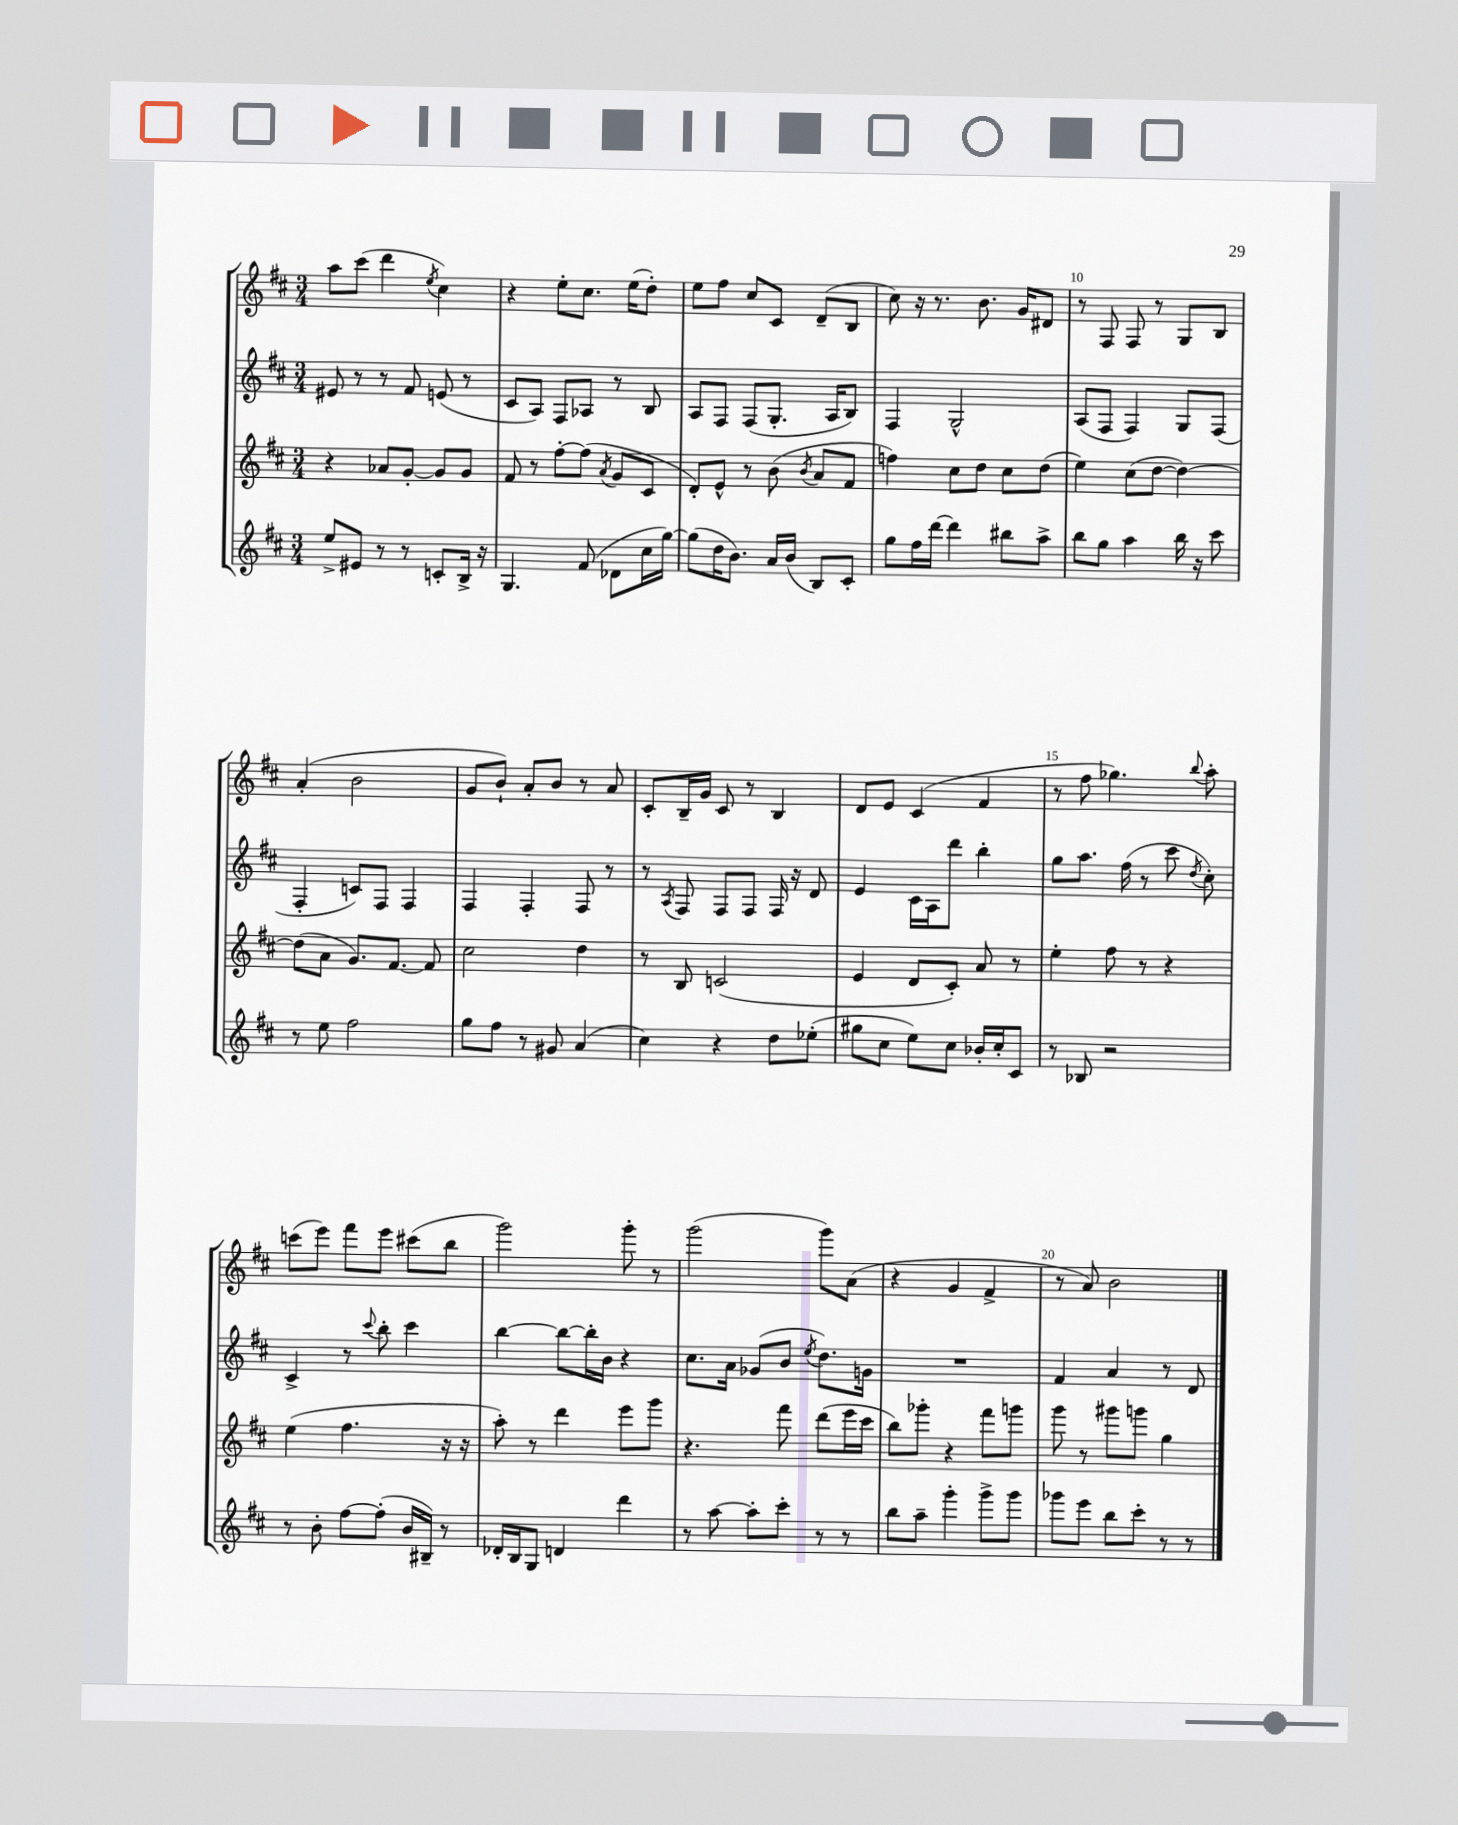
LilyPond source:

<<
\new StaffGroup <<
\new Staff = "s0" {
    \clef treble \key d \major \numericTimeSignature \time 3/4
    \autoBeamOff a''8[ cis'''8]( d'''4 \acciaccatura { e''8 } cis''4) |
    r4 e''8[-. cis''8.] e''16[( d''8]-.) |
    e''8[ fis''8] cis''8[ cis'8] d'8[--( b8] |
    cis''8) r16 r8. b'8. g'16[ dis'8] |
    r8 fis8 fis8 r8 g8[ b8] |
    a'4-.( b'2 |
    g'8[ b'8]-!) a'8[-. b'8] r8 a'8 |
    cis'8[-. b16-- g'16] cis'8 r8 b4 |
    d'8[ e'8] cis'4( fis'4 |
    r8 fis''8 ges''4.) \appoggiatura { b''8 } a''8-. |
    c'''8[( e'''8]) fis'''8[ e'''8] cis'''8[( b''8] |
    g'''2) g'''8-. r8 |
    g'''2( g'''8[) a'8]( |
    r4 g'4 fis'4-> |
    r8 a'8) b'2 \bar "|." |
}
\new Staff = "s1" {
    \clef treble \key d \major \numericTimeSignature \time 3/4
    \autoBeamOff eis'8 r8 r8 fis'8 e'8( r8 |
    cis'8[ a8]) fis8[ aes8] r8 b8 |
    a8[ fis8] fis8[( g8.]-. a16[ b8]) |
    fis4 g2-^ |
    a8[( fis8] fis4) g8[ fis8]( |
    fis4-. c'8[) fis8] fis4 |
    fis4 fis4-. fis8 r8 |
    r8 \acciaccatura { a8 } fis8 fis8[ fis8] fis16 r16 d'8 |
    e'4 cis'16[ a16 d'''8] b''4-. |
    g''8[ a''8.] fis''16( r8 cis'''8 \acciaccatura { d''8 } cis''8-.) |
    cis'4-> r8 \appoggiatura { cis'''8 } b''8-. cis'''4 |
    b''4~ b''8[~ b''16-. b'16] r4 |
    cis''8.[ a'16] ges'8[( b'8] \acciaccatura { e''8 } d''8.[) g'16] |
    R2. |
    fis'4 a'4 r8 d'8 \bar "|." |
}
\new Staff = "s2" {
    \clef treble \key d \major \numericTimeSignature \time 3/4
    \autoBeamOff r4 aes'8[ g'8]~-. g'8[ g'8] |
    fis'8 r8 fis''8[~-. fis''8]( \acciaccatura { a'8 } g'8[ cis'8] |
    d'8[-.) e'8]-^ r8 b'8( \acciaccatura { b'8 } a'8[ fis'8] |
    f''4) cis''8[ d''8] cis''8[ d''8]( |
    e''4) cis''8[( d''8]~ d''4~) |
    d''8[( a'8] g'8.[) fis'8.]~ fis'8 |
    cis''2 d''4 |
    r8 b8 c'2( |
    e'4 d'8[ cis'8]-.) a'8 r8 |
    e''4-. fis''8 r8 r4 |
    e''4( fis''4. r16 r16 |
    a''8-.) r8 d'''4 e'''8[ g'''8] |
    r4. fis'''8 d'''8[( e'''16 cis'''16] |
    b''8[) ges'''8]-. r4 fis'''8[ g'''8] |
    g'''8 r8 gis'''8[ g'''8] g''4 \bar "|." |
}
\new Staff = "s3" {
    \clef treble \key d \major \numericTimeSignature \time 3/4
    \autoBeamOff e''8[-> eis'8] r8 r8 c'8[-. b16]-> r16 |
    g4. fis'8( des'8[ cis''16 g''16]~) |
    g''8[( d''16 b'8.]) a'16[ b'16]( b8[) cis'8]-. |
    g''8[ fis''16 d'''16]~ d'''4 bis''8[ a''8]-> |
    b''8[ g''8] a''4 b''16 r16 cis'''8 |
    r8 e''8 fis''2 |
    g''8[ fis''8] r8 gis'8 a'4( |
    cis''4) r4 d''8[ ees''8]-.( |
    gis''8[ cis''8] e''8[) cis''8] bes'16[-. cis''16-. cis'8] |
    r8 bes8 r2 |
    r8 b'8-. fis''8[~ fis''8]-.( b'16[ bis16]--) r8 |
    des'16[-. b16 g8] d'4 d'''4 |
    r8 a''8~ a''8[-. cis'''8]-. r8 r8 |
    b''8[ a''8]-- g'''4-. g'''8[-> g'''8] |
    ges'''8[ e'''8] b''8[ cis'''8]-. r8 r8 \bar "|." |
}
>>
>>
\layout { \context { \Score currentBarNumber = #6 \override BarNumber.break-visibility = ##(#f #t #t) barNumberVisibility = #(every-nth-bar-number-visible 5) } }
